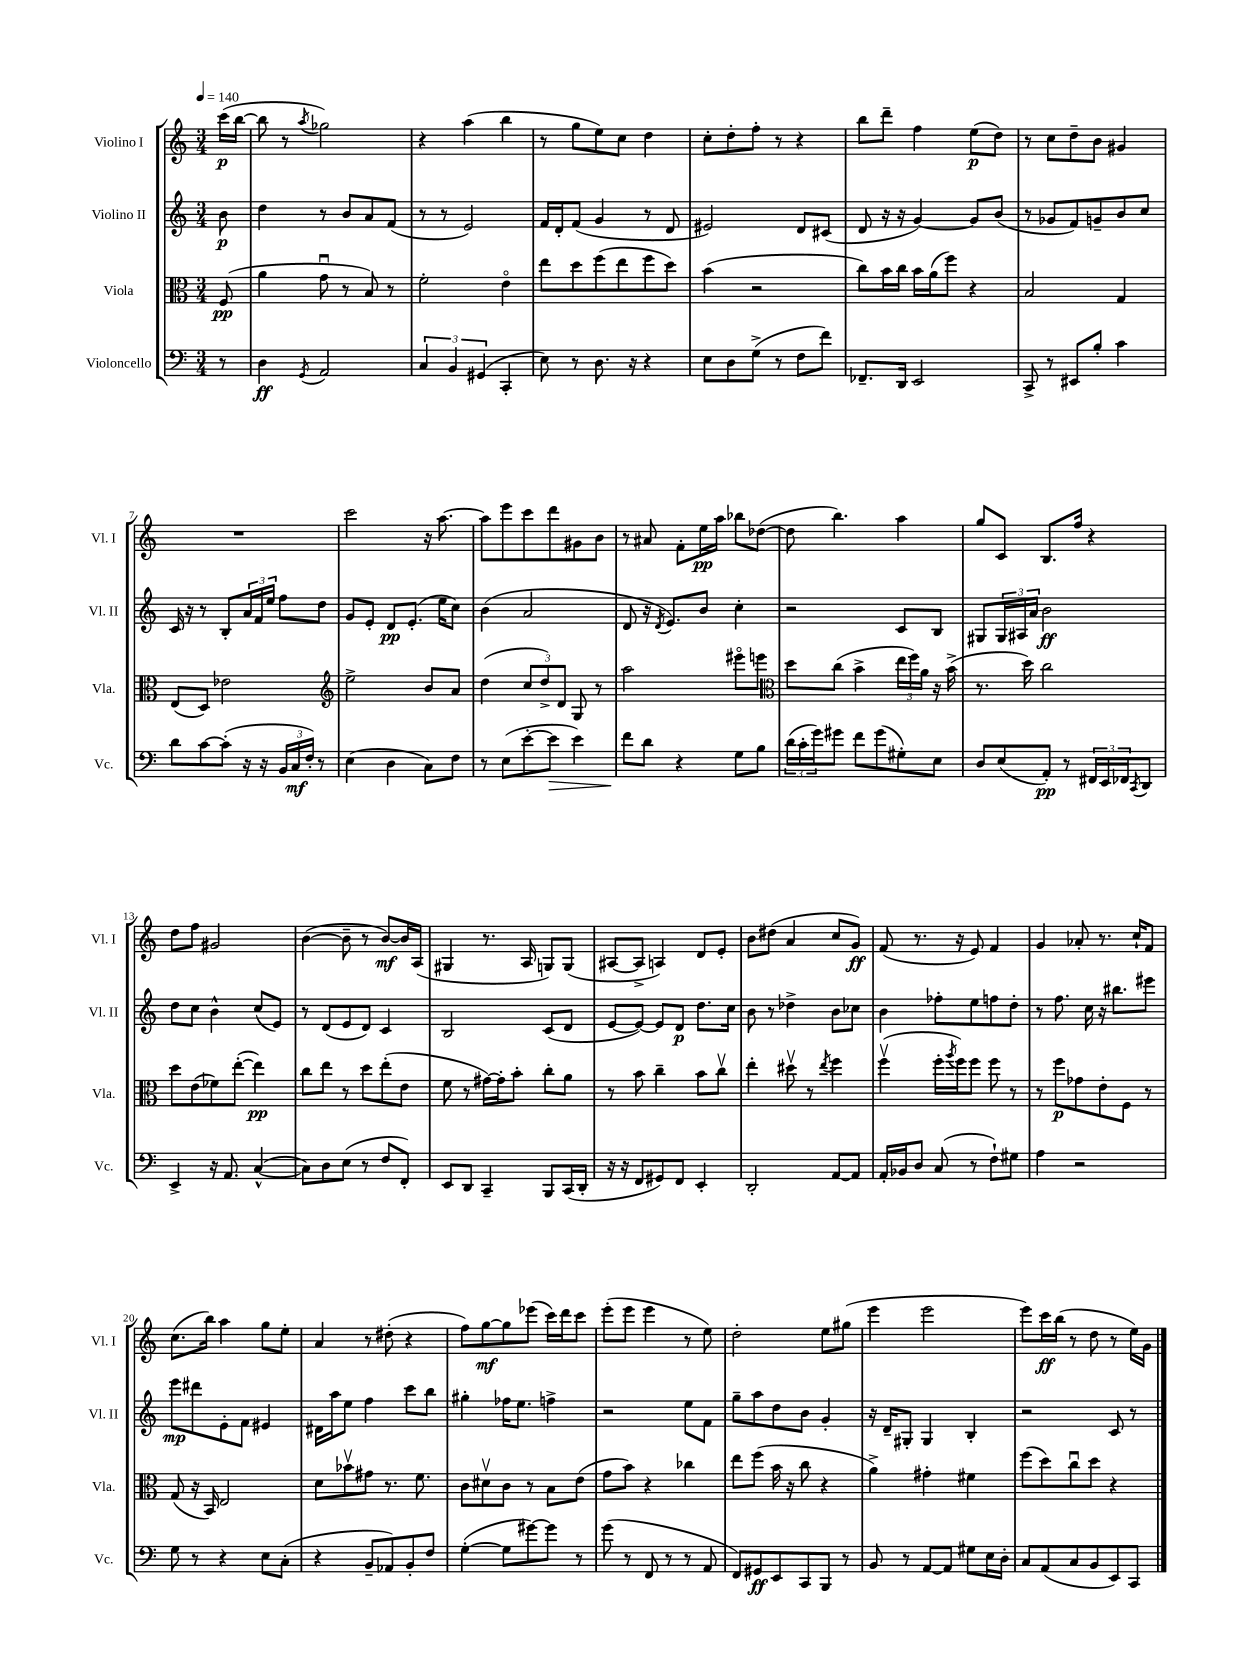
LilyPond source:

<<
\new StaffGroup <<
\new Staff = "s0" \with { instrumentName = "Violino I" shortInstrumentName = "Vl. I" } {
    \clef treble \key c \major \numericTimeSignature \time 3/4 \partial 8 \tempo 4 = 140
    c'''16\p( b''16~ |
    b''8 r8 \acciaccatura { a''8 } ges''2) |
    r4 a''4( b''4 |
    r8 g''8 e''8) c''8 d''4 |
    c''8-. d''8-. f''8-. r8 r4 |
    b''8 d'''8-- f''4 e''8\p( d''8) |
    r8 c''8 d''8-- b'8 gis'4 |
    R2. |
    c'''2 r16 a''8.~ |
    a''8 e'''8 c'''8 d'''8 gis'8 b'8 |
    r8 ais'8 f'8-. e''16\pp a''16 bes''8 des''8~( |
    des''8 b''4.) a''4 |
    g''8 c'8 b8. f''16 r4 |
    d''8 f''8 gis'2 |
    b'4~( b'8-- r8 b'8~\mf) b'16 a16( |
    gis4 r8. a16 g8) g8( |
    ais8~ ais8-> a4) d'8 e'8-. |
    b'8 dis''8( a'4 c''8 g'8\ff) |
    f'8( r8. r16 e'8) f'4 |
    g'4 aes'8-. r8. c''16-! f'8 |
    c''8.( b''16) a''4 g''8 e''8-. |
    a'4 r8 dis''8-.( r4 |
    f''8) g''8~\mf g''8 ees'''8( c'''16) d'''16 c'''8 |
    e'''8-.( e'''8 e'''4 r8 e''8) |
    d''2-. e''8 gis''8( |
    e'''4 e'''2 |
    e'''8) c'''16\ff b''16( r8 d''8 r8 e''16) g'16 \bar "|." |
}
\new Staff = "s1" \with { instrumentName = "Violino II" shortInstrumentName = "Vl. II" } {
    \clef treble \key c \major \numericTimeSignature \time 3/4 \partial 8
    b'8\p |
    d''4 r8 b'8 a'8 f'8( |
    r8 r8 e'2) |
    f'16 d'16-. f'8( g'4 r8 d'8 |
    eis'2) d'8 cis'8( |
    d'8 r16 r16 g'4~) g'8 b'8( |
    r8 ges'8 f'8) g'8-- b'8 c''8 |
    c'16 r16 r8 b8-. \tuplet 3/2 { a'16 f'16 e''16 } f''8 d''8 |
    g'8 e'8-. d'8\pp e'8.-.( e''16 c''8) |
    b'4( a'2 |
    d'8 r16 \acciaccatura { d'8 } e'8.) b'8 c''4-. |
    r2 c'8 b8 |
    gis8 \tuplet 3/2 { gis16 ais16 a'16 } b'2\ff |
    d''8 c''8 b'4-^ c''8( e'8) |
    r8 d'8( e'8 d'8) c'4 |
    b2 c'8( d'8 |
    e'8~ e'8~) e'8 d'8\p d''8. c''16 |
    b'8 r8 des''4-> b'8 ces''8 |
    b'4 fes''8-. e''8 f''8 d''8-. |
    r8 f''8. c''16 r16 bis''8. eis'''8 |
    e'''8\mp dis'''8 e'8-. f'8 eis'4 |
    dis'16 a''16 e''8 f''4 c'''8 b''8 |
    gis''4-. fes''16 e''8. f''4-> |
    r2 e''8 f'8 |
    g''8-- a''8 d''8 b'8 g'4-. |
    r16 d'16-- gis8-. gis4 b4-. |
    r2 c'8 r8 \bar "|." |
}
\new Staff = "s2" \with { instrumentName = "Viola" shortInstrumentName = "Vla." } {
    \clef alto \key c \major \numericTimeSignature \time 3/4 \partial 8
    f8\pp( |
    a'4 g'8\downbow r8 b8) r8 |
    f'2-. e'4\flageolet |
    e''8 d''8 f''8( e''8 f''8 d''8) |
    b'4( r2 |
    c''8) b'16 c''16 b'16 a'16( f''8) r4 |
    b2 g4 |
    e8( d8) ees'2 |
    \clef treble e''2-> b'8 a'8 |
    d''4( \tuplet 3/2 { c''8 d''8->) d'8 } g8 r8 |
    a''2 eis'''8\flageolet e'''8 |
    \clef alto d''8 c''8( b'4-> \tuplet 3/2 { e''16 f''16) a'16 } r16 b'16->( |
    r8. d''16) c''2 |
    d''8 e'8( fes'8) e''8~-.( e''4\pp) |
    c''8 e''8 r8 d''8 e''8-.( e'8 |
    f'8 r8 gis'16~) gis'16-. b'8-. c''8-. a'8 |
    r8 b'8 c''4-- b'8 c''8\upbow |
    e''4-. dis''8\upbow r8 \acciaccatura { e''8 } f''4 |
    f''4\upbow( f''16-. \acciaccatura { a''8 } f''16) f''8 f''8 r8 |
    r8 f''8\p ges'8 e'8-. f8 r8 |
    g8( r16 b,16) e2 |
    d'8 bes'8\upbow gis'8 r8. f'8. |
    c'8 dis'8\upbow c'8 r8 b8 e'8( |
    g'8 b'8) r4 ces''4 |
    e''8 f''8( b'16 r16 c''8 r4 |
    a'4->) gis'4-. fis'4 |
    f''8( d''8) c''8\downbow d''8 r4 \bar "|." |
}
\new Staff = "s3" \with { instrumentName = "Violoncello" shortInstrumentName = "Vc." } {
    \clef bass \key c \major \numericTimeSignature \time 3/4 \partial 8
    r8 |
    d4\ff \acciaccatura { g,8 } a,2 |
    \tuplet 3/2 { c4 b,4 gis,4( } c,4-. |
    e8) r8 d8. r16 r4 |
    e8 d8 g8->( r8 f8 f'8) |
    fes,8.-- d,16 e,2 |
    c,8-> r8 eis,8 b8-. c'4 |
    d'8 c'8~ c'8-.( r16 r16 \tuplet 3/2 { b,16 c16\mf f16-.) } r8 |
    e4( d4 c8) f8 |
    r8 e8( e'8~-. e'8\> e'4) |
    f'8\! d'8 r4 g8 b8 |
    \tuplet 3/2 { d'16( c'16-. g'16) } gis'8 f'8 gis'8( gis8-.) e8 |
    d8 e8( a,8-.\pp) r8 \tuplet 3/2 { fis,16 e,16 fes,16 } \acciaccatura { c,8 } d,8 |
    e,4-> r16 a,8. c4~-^( |
    c8) d8 e8( r8 f8 f,8-.) |
    e,8 d,8 c,4-- b,,8 c,16( d,16-. |
    r16 r16 f,8 gis,8) f,8 e,4-. |
    d,2-. a,8~ a,8 |
    a,16-. bes,16 d8 c8( r8 f8-!) gis8 |
    a4 r2 |
    g8 r8 r4 e8 c8-.( |
    r4 b,8-- aes,8) b,8-. f8 |
    g4~-.( g8 gis'8~) gis'8 r8 |
    g'8( r8 f,8 r8 r8 a,8 |
    f,8) gis,8\ff e,8 c,8 b,,8 r8 |
    b,8 r8 a,8~ a,8 gis8 e16 d16-. |
    c8 a,8( c8 b,8 e,8) c,8 \bar "|." |
}
>>
>>
